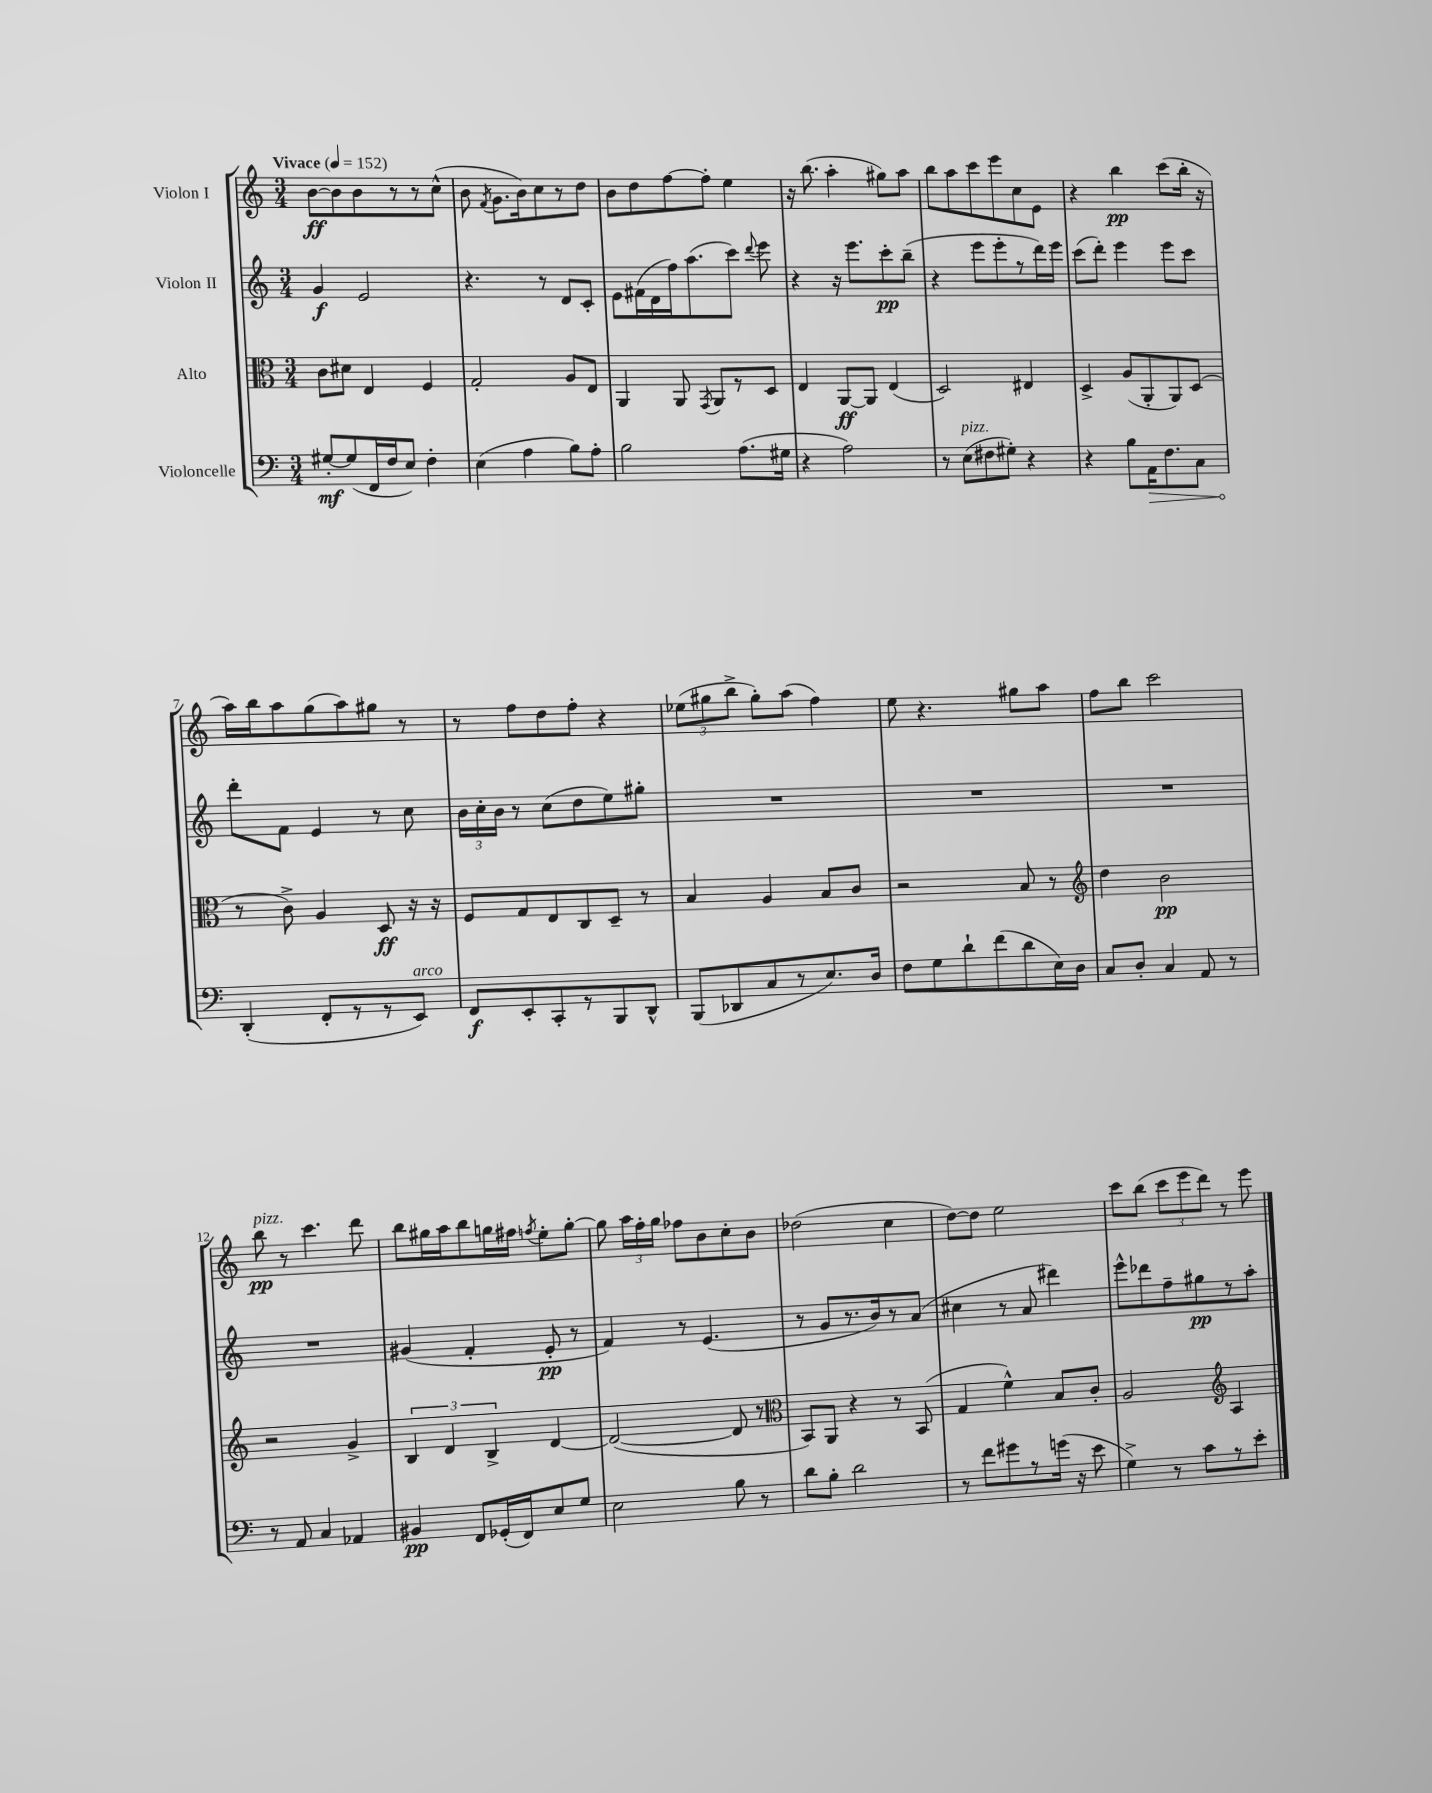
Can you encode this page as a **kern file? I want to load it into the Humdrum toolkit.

**kern	**kern	**kern	**kern
*staff4	*staff3	*staff2	*staff1
*clefF4	*clefC3	*clefG2	*clefG2
*k[]	*k[]	*k[]	*k[]
*M3/4	*M3/4	*M3/4	*M3/4
*MM152	*MM152	*MM152	*MM152
[8G#'	8c	4g	[8b
(8G#]	8d#	.	8b]
16FF	4E	2e	8b
16F	.	.	.
8E)	.	.	8r
4F'	4F	.	8r
.	.	.	(8cc^^
=	=	=	=
(4E	2G'	4.r	8b
.	.	.	8qf
.	.	.	8.g
4A	.	.	.
.	.	.	16b)
.	.	8r	8cc
8B)	8A	8d	8r
8A'	8E	8c'	8dd
=	=	=	=
2B	4AA	8e	8b
.	.	(16f#	8dd
.	.	16d	.
.	8AA	16ff)	[8ff
.	.	(8.aa	.
.	8qGG	.	.
.	8AA	.	8ff']
(8.A	8r	8ccc)	4ee
.	.	8qqddd	.
.	8D	8eee	.
16G#	.	.	.
=	=	=	=
4r	4E	4r	16r
.	.	.	(8.bb
2A)	[8AA	16r	4aa'
.	.	8.eee	.
.	8AA]	.	.
.	(4E	8ccc'	8gg#)
.	.	(8bb~	8aa
=	=	=	=
8r	2D)	4r	8bb
(8E	.	.	8aa
8F#	.	8eee	8ccc
8G#')	.	8eee'	8eee
4r	4E#	8r	8cc
.	.	16ddd)	8e
.	.	16eee	.
=	=	=	=
4r	4D^	(8ccc	4r
.	.	8ddd')	.
8B	(8A	4eee	4bb
16AA	8AA'	.	.
8.F	.	.	.
.	8AA)	8eee	(8ccc
8C	(8D	8ccc	16bb'
.	.	.	16r
=	=	=	=
(4DD'	8r	8ddd'	16aa)
.	.	.	16bb
.	8c^)	8f	8aa
8FF'	4A	4e	(8gg
8r	.	.	8aa)
8r	8D	8r	8gg#
8EE)	16r	8cc	8r
.	16r	.	.
=	=	=	=
8FF	8F	24b	8r
.	.	24cc'	.
.	.	24b	.
8EE'	8G	8r	8ff
8CC'	8E	(8cc	8dd
8r	8C	8dd	8ff'
8BBB	8D~	8ee)	4r
8DD^^	8r	8gg#'	.
=	=	=	=
(8BBB	4B	2.r	(12ee-
.	.	.	12gg#
8DD-	.	.	.
.	.	.	12bb^
8C	4A	.	8gg#')
8r	.	.	(8aa
8.E)	8B	.	4ff)
.	8c	.	.
16D	.	.	.
=	=	=	=
8F	2r	2.r	8ee
8G	.	.	4.r
8d`	.	.	.
(8f	.	.	.
8d	8B	.	8gg#
16E)	8r	.	8aa
16D	.	.	.
=	=	=	=
*	*clefG2	*	*
8C	4dd	2.r	8ff
8D'	.	.	8bb
4C	2b	.	2ccc
8AA	.	.	.
8r	.	.	.
=	=	=	=
8r	2r	2.r	8bb
8AA	.	.	8r
4C	.	.	4.ccc
4AA-	4g^	.	.
.	.	.	8ddd
=	=	=	=
4BB#	6B	(4g#	8bb
.	.	.	16gg#
.	6d	.	.
.	.	.	16aa
8FF	.	4f'	8bb
.	6B^	.	.
(16GG-'	.	.	16gg
16FF)	.	.	16ff#
.	.	.	8qff
8E	[4d	8e'	8ee'
8G	.	8r	[8gg'
=	=	=	=
2E	(2d_	4f)	8gg]
.	.	.	24aa
.	.	.	24ff'
.	.	.	24gg
.	.	8r	8ff-
.	.	(4.e	8b
8B	8d]	.	8cc'
8r	8r	.	8b
=	=	=	=
*	*clefC3	*	*
8d	8BB)	8r	(2dd-
8B'	8AA	8g	.
2d	4r	8.r	.
.	.	16b)	.
.	8r	8r	4cc
.	(8BB	(8a	.
=	=	=	=
8r	4G	4cc#	[8dd)
8f	.	.	8dd]
8g#	4f^^)	8r	2ee
8r	.	8a	.
(16g	8B	4ddd#)	.
16r	.	.	.
8e	8c'	.	.
=	=	=	=
4G^)	2A	8eee^^	8ccc
.	.	8ddd-	(8bb
8r	.	8ff~	12ccc
.	.	.	12eee
8c	.	8gg#	.
.	.	.	12ddd)
*	*clefG2	*	*
8r	4A	8r	8r
8e'	.	8aa'	8eee
==	==	==	==
*-	*-	*-	*-
